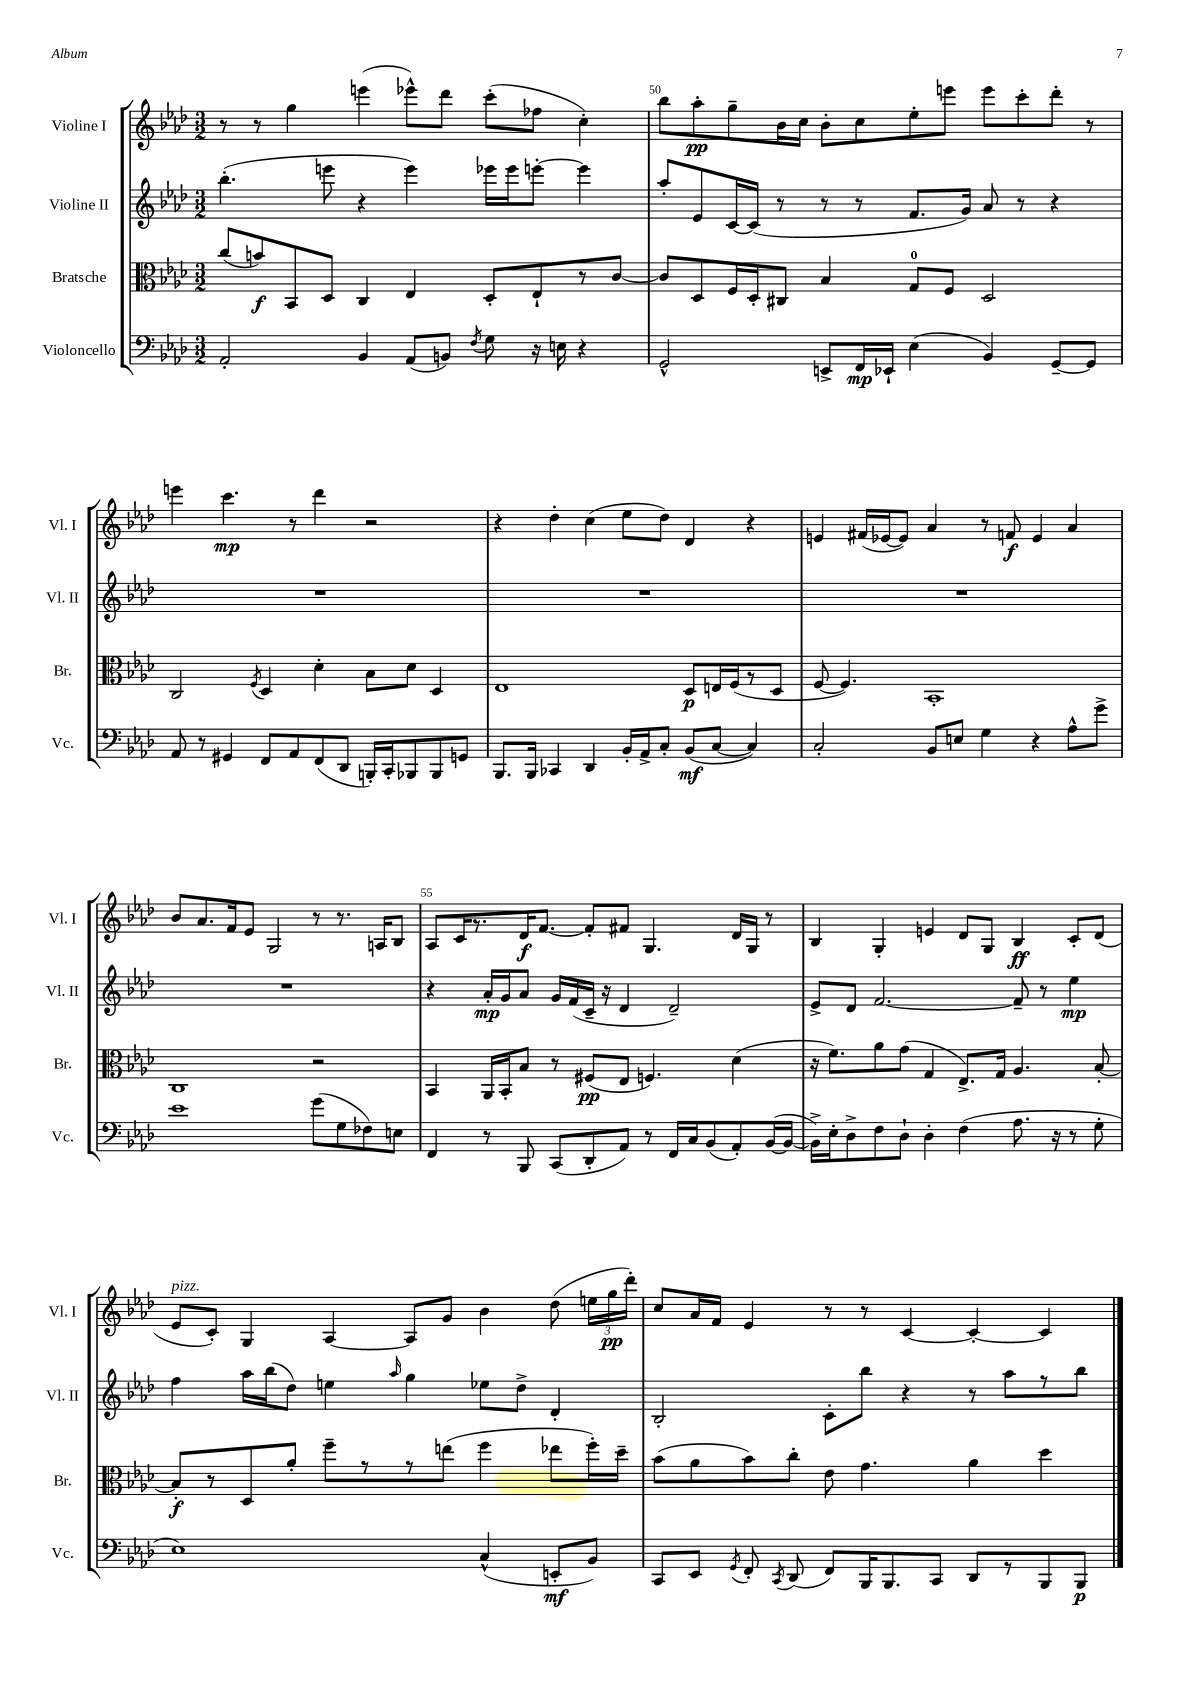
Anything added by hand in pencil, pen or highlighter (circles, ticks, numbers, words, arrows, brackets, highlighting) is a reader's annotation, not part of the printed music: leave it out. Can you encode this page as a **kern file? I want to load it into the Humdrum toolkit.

**kern	**kern	**kern	**kern
*staff4	*staff3	*staff2	*staff1
*clefF4	*clefC3	*clefG2	*clefG2
*k[b-e-a-d-]	*k[b-e-a-d-]	*k[b-e-a-d-]	*k[b-e-a-d-]
*M3/2	*M3/2	*M3/2	*M3/2
2AA-'	(8cc	(4.bb-'	8r
.	8b)	.	8r
.	8BB-	.	4gg
.	8D-	8eee	.
4BB-	4C	4r	(4eee
(8AA-	4E-	4eee)	8eee-^^)
8BB)	.	.	8ddd-
8qF	.	.	.
8G	8D-'	16eee-	(8ccc'
.	.	16eee-	.
16r	8E-`	[8eee'	8ff-
16E	.	.	.
4r	8r	4eee]	4cc')
.	[8c	.	.
=	=	=	=
2GG^^	8c]	8aa-'	8bb-
.	8D-	8e-	8aa-'
.	16F	[16c	8gg~
.	16D-'	(16c]	.
.	8C#	8r	16b-
.	.	.	16cc
8EE^	4B-	8r	8b-'
16FF	.	8r	8cc
16EE-`	.	.	.
(4E-	8G	8.f	8ee-'
.	8F	.	8eee
.	.	16g)	.
4BB-)	2D-	8a-	8eee
.	.	8r	8ccc'
[8GG~	.	4r	8ddd-'
8GG]	.	.	8r
=	=	=	=
8AA-	2C	1.r	4eee
8r	.	.	.
4GG#	.	.	4.ccc
.	8qF	.	.
8FF	4D-	.	.
8AA-	.	.	8r
(8FF	4d-'	.	4ddd-
8DD-	.	.	.
16BBB')	8B-	.	2r
16CC'	.	.	.
8BBB-	8d-	.	.
8BBB-	4D-	.	.
8GG	.	.	.
=	=	=	=
8.BBB-	1E-	1.r	4r
16BBB-	.	.	.
4CC-	.	.	4dd-'
4DD-	.	.	(4cc
16BB-'	.	.	8ee-
16AA-^	.	.	.
8C'	.	.	8dd-)
(8BB-	8D-	.	4d-
[8C	16E	.	.
.	(16F	.	.
4C])	8r	.	4r
.	8D-	.	.
=	=	=	=
2C'	[8F	1.r	4e
.	4.F])	.	.
.	.	.	(16f#
.	.	.	[16e-
.	.	.	8e-])
8BB-	1BB-'	.	4a-
8E	.	.	.
4G	.	.	8r
.	.	.	8f
4r	.	.	4e-
8A-^^	.	.	4a-
8g^	.	.	.
=	=	=	=
1e-	1C	1.r	8b-
.	.	.	8.a-
.	.	.	16f
.	.	.	8e-
.	.	.	2G
(8g	2r	.	8r
8G	.	.	8.r
8F-)	.	.	.
.	.	.	16A
8E	.	.	8B-
=	=	=	=
4FF	4BB-	4r	8A-
.	.	.	16c
.	.	.	8.r
8r	16AA-	16a-'	.
.	16BB-'	16g	.
8BBB-	8B-	8a-	16d-
.	.	.	[8.f
(8CC	8r	16g	.
.	.	(16f	.
8DD-'	(8F#	16c~	8f']
.	.	16r	.
8AA-)	8E-	4d-	8f#
8r	4.F)	.	4.G
16FF	.	2d-~)	.
16C	.	.	.
(8BB-	.	.	.
8AA-')	(4d-	.	16d-
.	.	.	16G
([16BB-	.	.	8r
16BB-_	.	.	.
=	=	=	=
16BB-^])	16r	8e-^	4B-
16E-'	8.f)	.	.
8D-^	.	8d-	.
8F	8a-	[2.f	4G'
8D-`	(8g	.	.
4D-'	4G	.	4e
(4F	8.E-^)	.	8d-
.	.	.	8G
.	16G	.	.
8.A-	4.A-	8f~]	4B-
.	.	8r	.
16r	.	.	.
8r	.	4ee-	8c'
8G'	[8B-'	.	(8d-
=	=	=	=
1E-)	8B-']	4ff	8e-
.	8r	.	8c')
.	8D-	16aa-	4G
.	.	(16bb-	.
.	8a-'	8dd-)	.
.	8ff~	4ee	[4A-
.	8r	.	.
.	.	16qqaa-	.
.	8r	4gg	8A-]
.	(8ee	.	8g
(4C^^	4ff	8ee-	4b-
.	.	8dd-^	.
8EE'	8ee-	4d-'	(8dd-
8BB-)	16ff')	.	24ee
.	.	.	24gg
.	16dd-~	.	.
.	.	.	24ddd-')
=	=	=	=
8CC	(8b-	2B-'	8cc
8EE-	8a-	.	16a-
.	.	.	16f
8qGG	.	.	.
8FF'	8b-)	.	4e-
8qCC	.	.	.
(8DD-	8cc'	.	.
8FF)	8e-	8c'	8r
16BBB-	4.g	8bb-	8r
8.BBB-	.	.	.
.	.	4r	[4c
8CC	.	.	.
8DD-	4a-	8r	4c'_
8r	.	8aa-	.
8BBB-	4dd-	8r	4c]
8BBB-	.	8bb-	.
==	==	==	==
*-	*-	*-	*-
